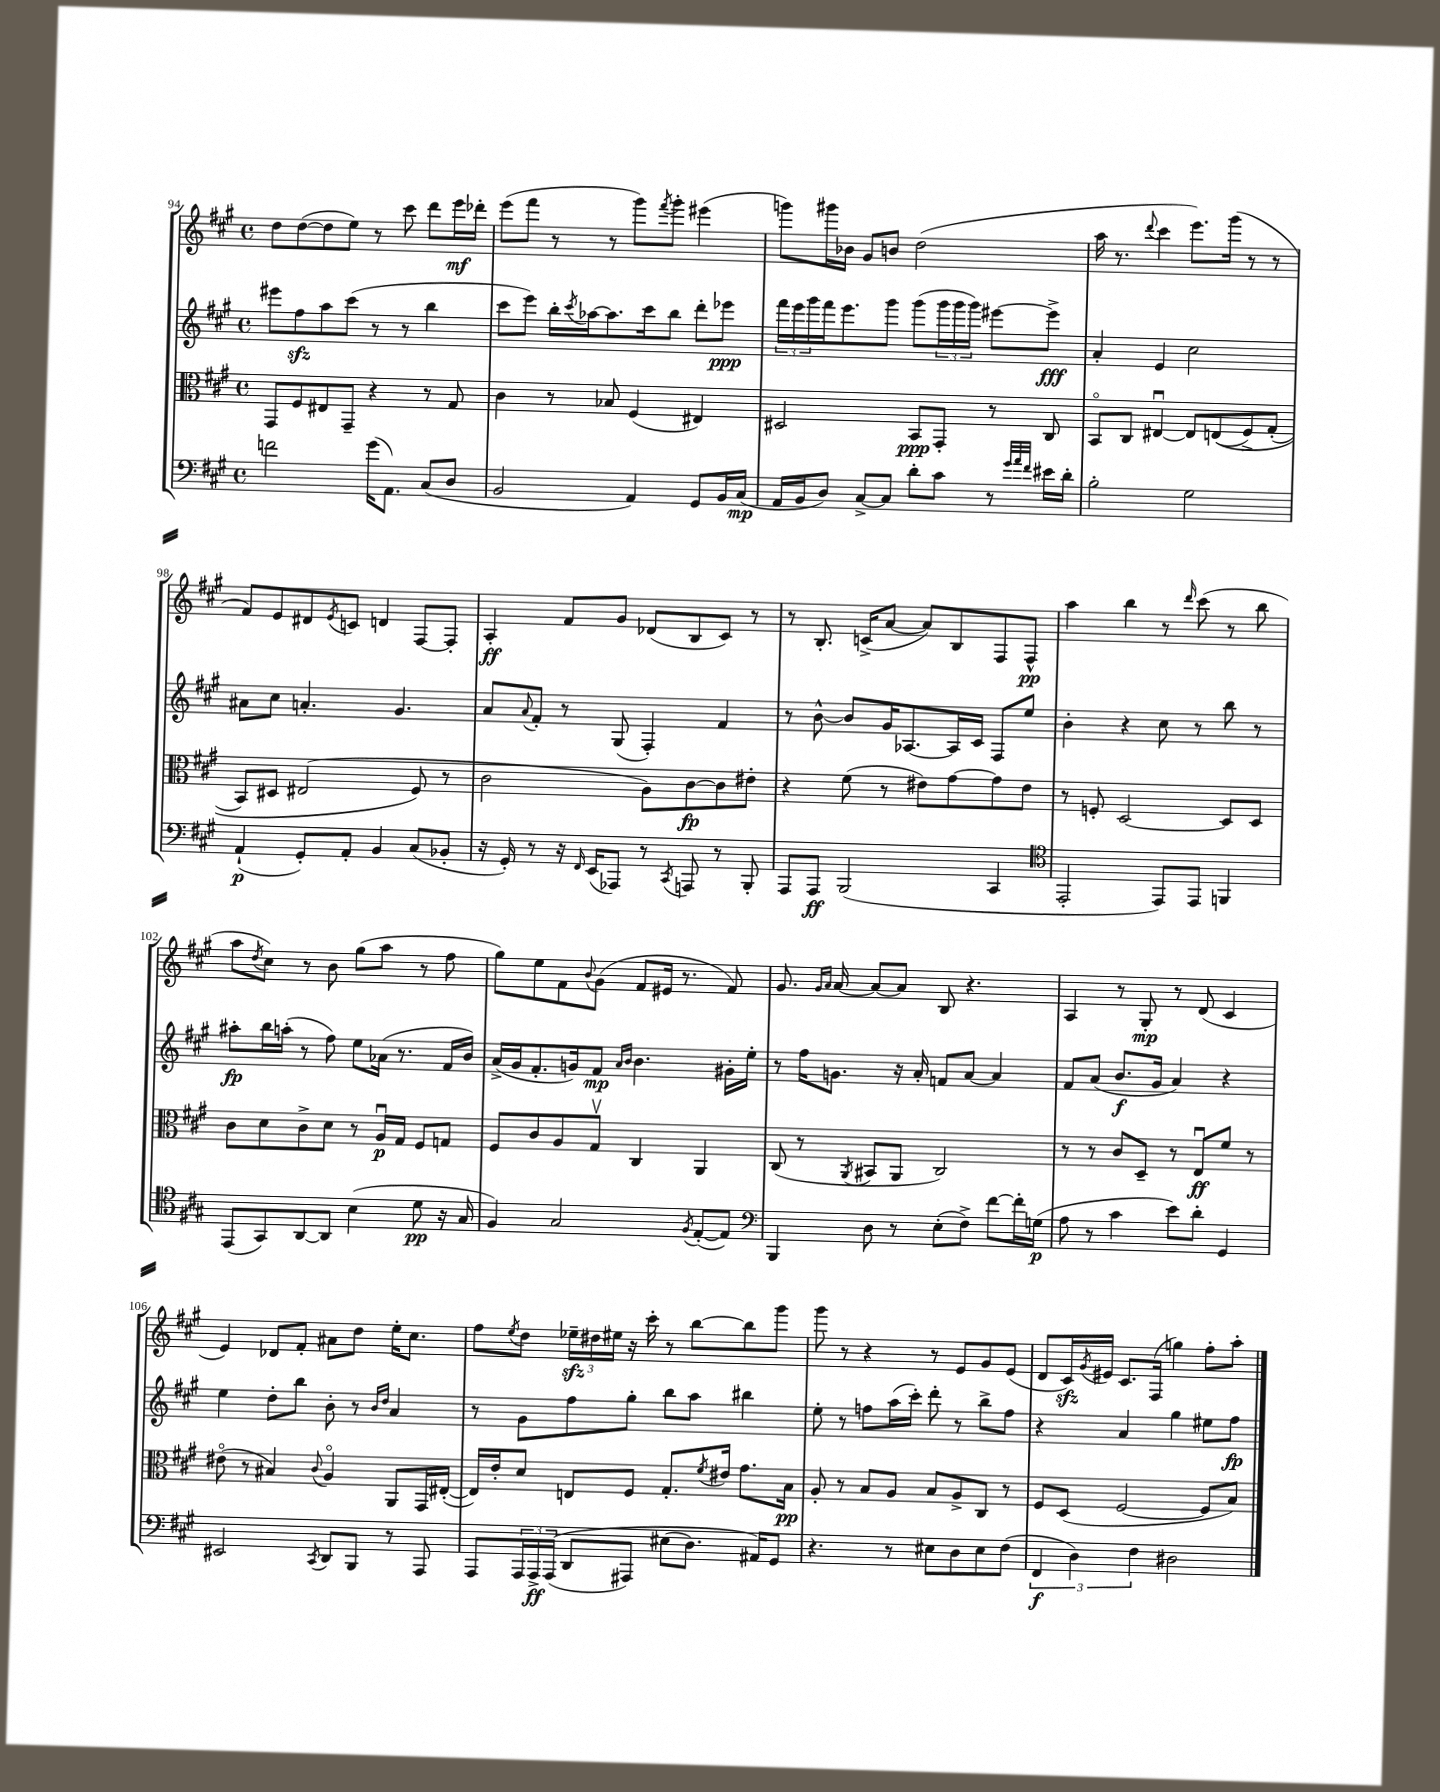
<<
\new StaffGroup <<
\new Staff = "s0" {
    \clef treble \key a \major \defaultTimeSignature \time 4/4
    d''8 d''8~( d''8 e''8) r8 cis'''8 d'''8 e'''16\mf des'''16-. |
    e'''8( fis'''8 r8 r8 gis'''8) \acciaccatura { fis'''8 } gis'''8-. eis'''4( |
    g'''8) gis'''16 bes'16 gis'8 b'8 d''2( |
    a''16 r8. \appoggiatura { d'''8 } cis'''4 e'''8.) gis'''16( r8 r8 |
    fis'8) e'8 dis'8 \acciaccatura { e'8 } c'8 d'4 fis8~ fis8-. |
    a4-.\ff fis'8 gis'8 des'8( b8 cis'8) r8 |
    r8 b8.-. c'16->( a'8~ a'8) b8 fis8 fis8-^\pp |
    a''4 b''4 r8 \grace { d'''16 } cis'''8( r8 b''8 |
    a''8 \acciaccatura { d''8 } cis''8) r8 b'8 gis''8( a''8 r8 fis''8 |
    gis''8) e''8 fis'8 \appoggiatura { b'8 } gis'8( fis'8 eis'16 r8. fis'8) |
    gis'8. \grace { gis'16 a'16 } a'16~ a'8~ a'8 b8 r4. |
    a4 r8 gis8-.\mp r8 d'8( cis'4 |
    e'4) des'8 fis'8-. ais'8 d''8 e''16-. cis''8. |
    fis''8 \acciaccatura { e''8 } d''8 \tuplet 3/2 { ees''16--\sfz dis''16 eis''16 } r16 cis'''16-. r8 b''8~ b''8 gis'''8 |
    gis'''8 r8 r4 r8 e'8 gis'8 e'8( |
    d'8 cis'16\sfz) \acciaccatura { gis'8 } eis'16 cis'8. fis16( g''4) fis''8-. a''8-. \bar "|." |
}
\new Staff = "s1" {
    \clef treble \key a \major \defaultTimeSignature \time 4/4
    eis'''8 fis''8\sfz a''8 cis'''8( r8 r8 b''4 |
    cis'''8 e'''8) b''16-. \acciaccatura { cis'''8 } aes''16~ aes''8. cis'''16 b''8 d'''8-. ees'''8\ppp |
    \tuplet 3/2 { fis'''16 e'''16 gis'''16 } fis'''16 e'''8. gis'''8 gis'''8( \tuplet 3/2 { gis'''16 gis'''16 gis'''16) } eis'''8~ eis'''8->\fff |
    a'4-. e'4 cis''2 |
    ais'8 cis''8 a'4.-. gis'4. |
    a'8 \appoggiatura { a'8 } fis'8-. r8 gis8( fis4-.) fis'4 |
    r8 b'8~-^ b'8 gis'16 aes8.~ aes16 cis'16 fis8 e''8 |
    b'4-. r4 cis''8 r8 b''8 r8 |
    ais''8-.\fp b''16 a''16-.( r8 fis''8) e''8 aes'16( r8. fis'16 b'16) |
    a'16->( gis'16 fis'8.-. g'16) fis'8\mp \grace { a'16 b'16 } b'4. gis'16-. e''16-. |
    r8 fis''16 g'8. r16 a'16-. f'8 a'8~ a'4 |
    fis'8 a'8( b'8.\f gis'16 a'4) r4 |
    e''4 d''8-. b''8 b'8-. r8 \grace { b'16 d''16 } a'4 |
    r8 gis'8 fis''8 gis''8-. b''8 a''8 bis''4 |
    e''8-. r8 f''8 a''16( cis'''16-.) d'''8-. r8 b''8-> f''8 |
    r4 a'4 gis''4 eis''8 fis''8\fp \bar "|." |
}
\new Staff = "s2" {
    \clef alto \key a \major \defaultTimeSignature \time 4/4
    gis,8 fis8 eis8 gis,8-- r4 r8 gis8 |
    cis'4 r8 bes8 fis4( eis4) |
    dis2 b,8\ppp gis,8-. r8 cis8 |
    b,8\flageolet cis8 eis4~\downbow eis8 e8(\( fis8->) gis8-.( |
    b,8) dis8 eis2( fis8\) r8 |
    cis'2 a8) cis'8~\fp cis'8 eis'8-. |
    r4 fis'8( r8 eis'8) gis'8~ gis'8 eis'8 |
    r8 f8-. d2~ d8 d8 |
    cis'8 d'8 cis'8-> d'8 r8 a16\downbow\p gis16 fis8 g8 |
    fis8 cis'8 a8 gis8\upbow cis4 a,4 |
    cis8( r8 \acciaccatura { a,8 } bis,8 a,8 cis2) |
    r8 r8 cis'8 d8-- r8 e8\downbow\ff fis'8 r8 |
    eis'8\flageolet( r8 bis4) \appoggiatura { cis'8 } a4\flageolet a,8 gis,16 eis16~-.( |
    eis16) e'16-. d'8 e8 fis8 gis8.-. \acciaccatura { fis'8 } eis'16 gis'8. b16\pp |
    a8-. r8 b8 a8 b8 a8-> cis8 r8 |
    fis8 d8( fis2~ fis8 b8) \bar "|." |
}
\new Staff = "s3" {
    \clef bass \key a \major \defaultTimeSignature \time 4/4
    f'2 gis'16( a,8.) cis8( d8 |
    b,2 a,4) gis,8 b,16 cis16\mp( |
    a,16 b,16 d8) cis8~-> cis8 d'8-. cis'8 r8 \grace { gis'32 a'32 fis'32 } eis'16 d'16-. |
    b2-. gis2 |
    a,4-!\p( gis,8-.) a,8-. b,4 cis8( bes,8-. |
    r16 gis,16-.) r8 r16 \grace { fis,16 } e,16( aes,,8) r8 \acciaccatura { cis,8 } a,,8 r8 b,,8-. |
    a,,8 a,,8\ff b,,2( cis,4 |
    \clef tenor e,2-. e,8) e,8 f,4 |
    e,8( gis,8) a,8~ a,8 b4( d'8\pp r16 gis16 |
    fis4) gis2 \acciaccatura { fis8 } e8~-.( e8) |
    \clef bass b,,4 d8 r8 e8-.( fis8->) fis'8~ fis'16-. g16\p( |
    a8 r8 cis'4 e'8) d'8-. gis,4 |
    eis,2 \acciaccatura { cis,8 } d,8 b,,8 r8 a,,8 |
    a,,8 \tuplet 3/2 { a,,16 a,,16->\ff a,,16(\( } d,8 ais,,8) eis8( d8.) ais,16\) gis,8 |
    r4. r8 eis8 d8 eis8 fis8( |
    \tuplet 3/2 { fis,4\f d4) fis4 } dis2 \bar "|." |
}
>>
>>
\layout { \context { \Score currentBarNumber = #94 } }
